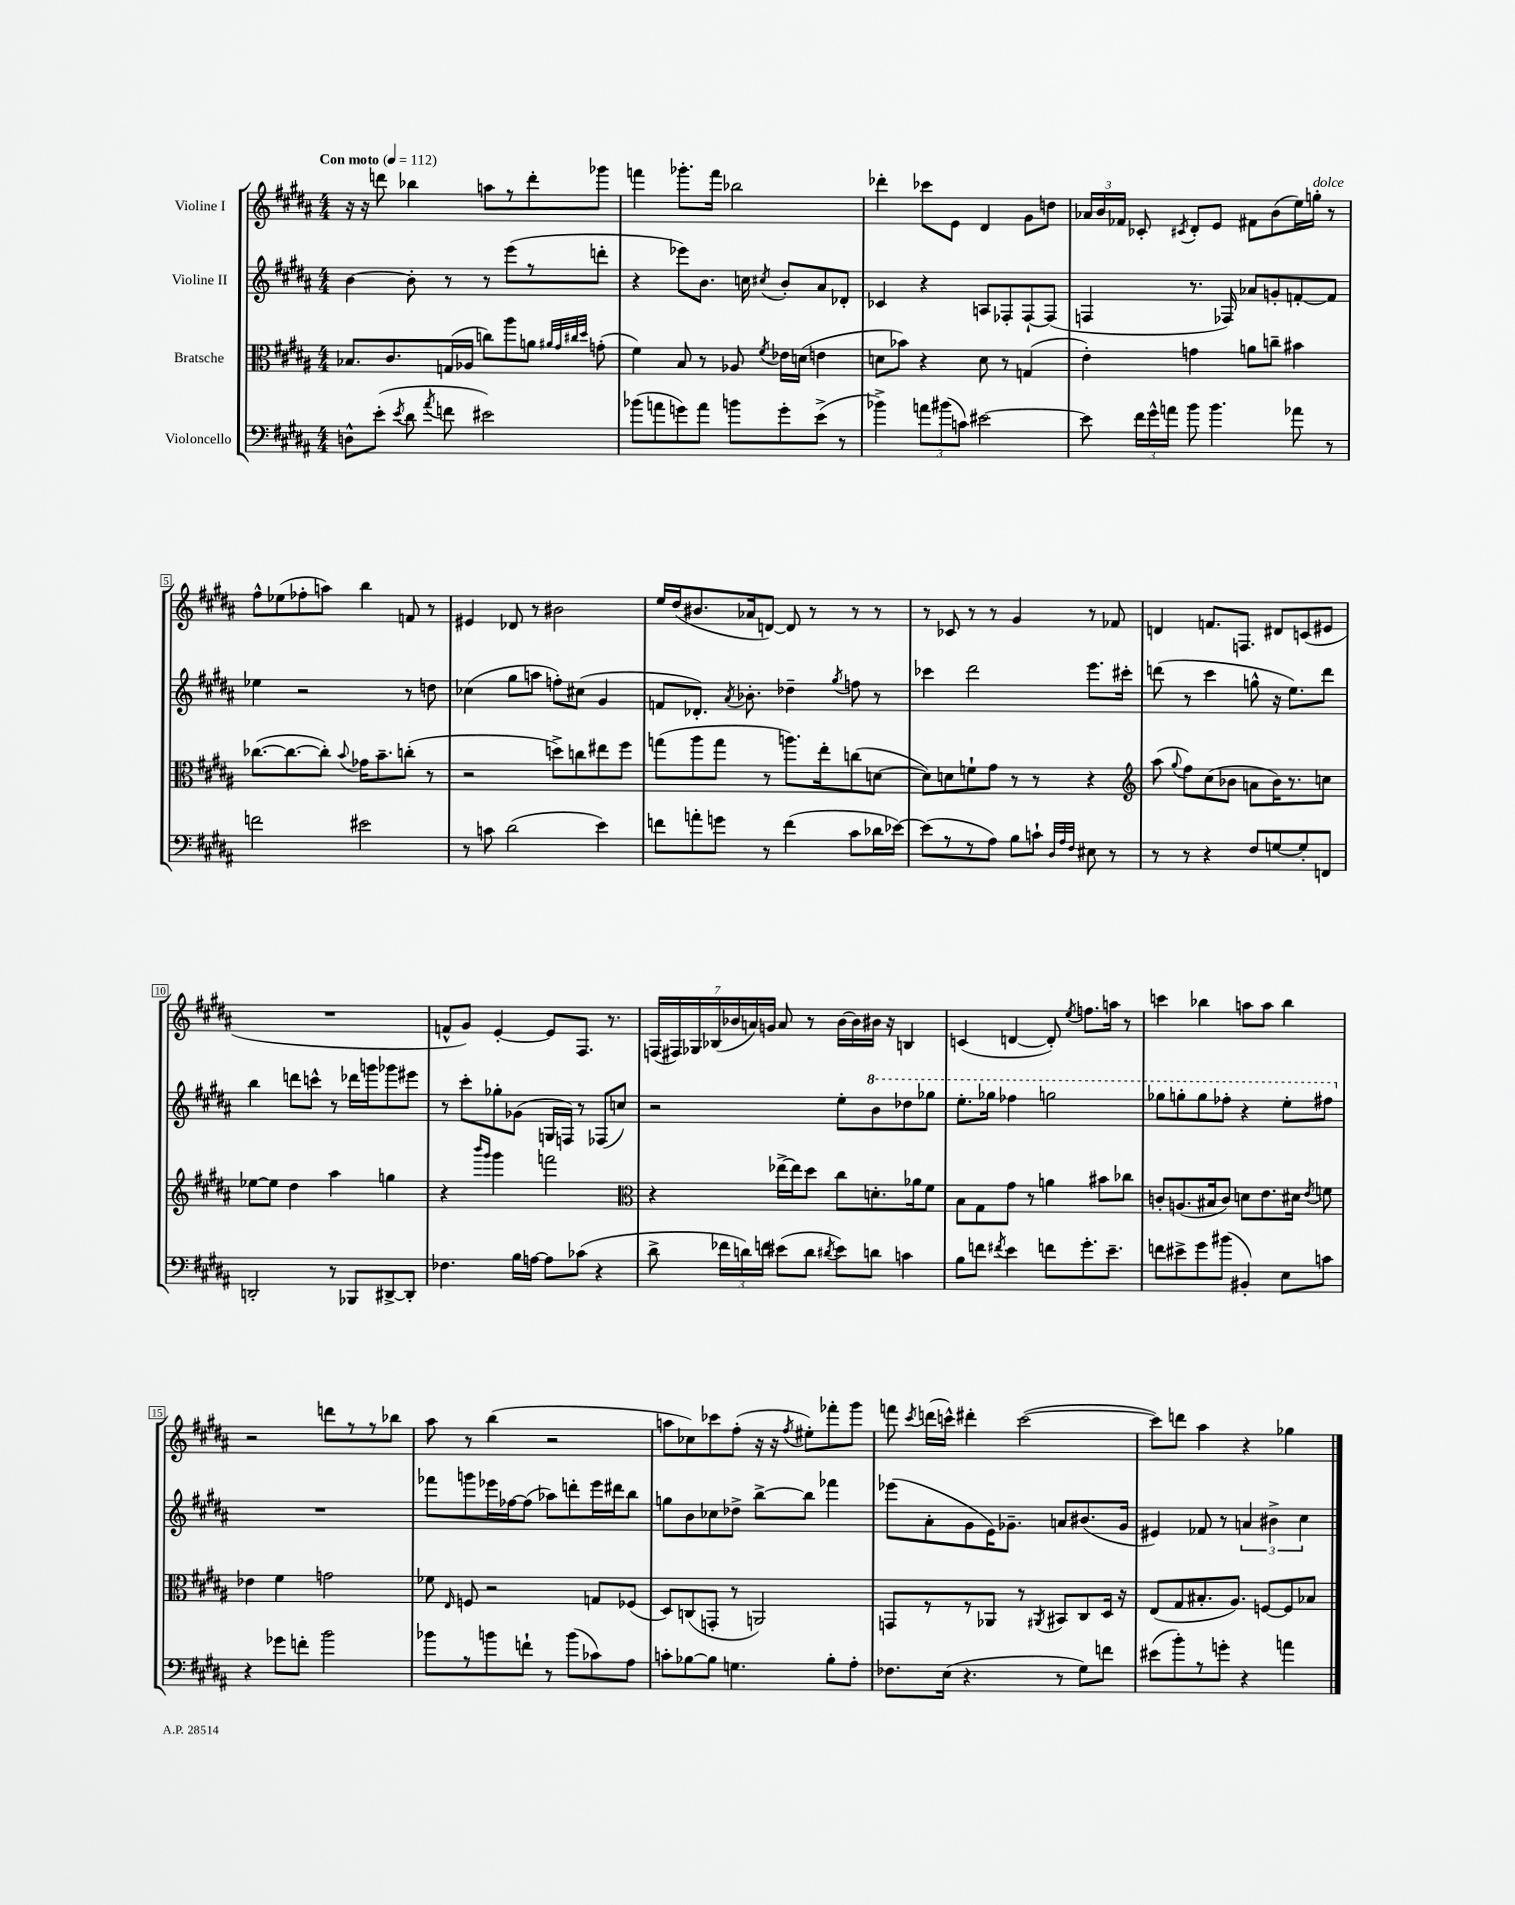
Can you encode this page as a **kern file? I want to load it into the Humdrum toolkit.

**kern	**kern	**kern	**kern
*part4	*part3	*part2	*part1
*staff4	*staff3	*staff2	*staff1
*I"Violoncello	*I"Bratsche	*I"Violine II	*I"Violine I
*clefF4	*clefC3	*clefG2	*clefG2
*k[f#c#g#d#a#]	*k[f#c#g#d#a#]	*k[f#c#g#d#a#]	*k[f#c#g#d#a#]
*M4/4	*M4/4	*M4/4	*M4/4
*MM112	*MM112	*MM112	*MM112
=1	=1	=1	=1
!	!	!	!LO:TX:a:B:t=Con moto
8Dn^^\L	8.B-X/L	[4b\	16r
.	.	.	16r
(8e'\J	.	.	8dddn\
.	8.c#/	.	.
8qe/	.	.	.
8d#\	.	8b'\]	4bb-X\
8qa#/	.	.	.
8fn\	(16Gn/L	8r	.
.	16A-X/JJ	.	.
2e#X\)	8ccn\L)	8r	8aan\L
.	8aa#\	(8eee\L	8r
.	8an\J	8r	8ddd'\
.	32qqa#X/LLL	.	.
.	32qqg#/	.	.
.	32qqcc#X/	.	.
.	32qqdd#/JJJ	.	.
.	(8gn'\	8dddn'\J	8ggg-X\J
=2	=2	=2	=2
(8b-X\L	4f#\)	4r	4fffn\
8an\	.	.	.
8gn\)	8B/	8eee-X\L)	8.ggg-X'\L
8a\J	8r	8.b\J	.
.	.	.	16fff\Jk
8bn\L	8A-X/	.	2bb-X\
.	.	16ccn\	.
.	8qf#/	8qcc#X/	.
8g'\	16e-X\LL	8b'/L	.
.	(16dn\JJ	.	.
(8e^\J	4en\	8a#/	.
8r	.	8d-X'/J	.
=3	=3	=3	=3
4b-X^\)	8dn\L	4c-X/	4ddd-X'\
.	8b-X\J)	.	.
12an\L	4r	4r	8ccc-X\L
(12b#X\	.	.	.
.	.	.	8e\J
12cn\J)	.	.	.
[2e#X\	8d\	8An/L	4d#/
.	8r	8F-X'/	.
.	(4Gn/	[8F-`/	8g#\L
.	.	(8F-/J]	8ddn\J
=4	=4	=4	=4
8e#\]	4e'\)	4Fn/	24a-X/LL
.	.	.	24b/
.	.	.	24f-X/JJ
24f#\LL	.	.	8c-X'/
24g#^^\	.	.	.
24an\JJ	.	.	.
.	.	.	8qc#X/
8b\	4gn\	8.r	8d#'/L
4.b\	.	.	8e/J
.	.	16F-X/)	.
.	8an\L	8a-X/L	8f#X\L
.	8ccn~\J	8gn'/	(8b\
8a-X\	4b#X\	[8fn'/	16ee\L)
!	!	!	!LO:TX:a:i:t=dolce
.	.	.	16ggn'\JJ
8r	.	8f/J]	8r
!!LO:LB:g=z
=5	=5	=5	=5
2fn\	([8.cc-X\L	4ee-X\	8ff#^^\L
.	.	.	(8ee-X\
.	8.cc-\_	.	.
.	.	2r	8ff-X'\
.	8cc-'\J])	.	8aan\J)
.	8qqb/	.	.
2e#X\	16g-X\KL	.	4bb\
.	8.b~\	.	.
.	(8ccn'\J	8r	8fn/
.	8r	8ddn\	8r
=6	=6	=6	=6
8r	2r	(4cc-X\	4e#X/
8cn\	.	.	.
(2d#\	.	8gg#\L	8d-X/
.	.	8aan\J	8r
.	8ddn^\L)	8ffn'\L)	2b#X\
.	8ccn\	(8cc#X\J	.
4e\)	8ee#X\	4g#/	.
.	8ff#\J	.	.
=7	=7	=7	=7
8fn\L	(8ggn\L	8fn/L	16ee/LL
.	.	.	(16dd#/J
8an'\	8aa#\	8.d-X'/J)	8.b#X/
8gn\J	8gg\J	.	.
.	.	8qa#/	.
.	.	8.b-X'\	16a-X/k
8r	8r	.	[8dn/J)
(4f\	8.aan\L)	4dd-X~\	8d/]
.	.	.	8r
.	16ee'\k	.	.
.	.	8qgg#/	.
8c#\L	(8ccn\	8ffn\	8r
16d-X\L	[8dn\J	8r	8r
[16e-X\JJ)	.	.	.
=8	=8	=8	=8
(8e-\L]	8d\L])	4ccc-X\	8r
8r	8dn\	.	8c-X/
8r	8fn`\	2ddd#\	8r
8A#\J)	8g#\J	.	8r
8B\L	8r	.	4g#/
8cn`\J	8r	.	.
32qqD#/LLL	.	.	.
32qqA#/	.	.	.
32qqF#/JJJ	.	.	.
8E#X\	4r	8.eee\L	8r
8r	.	.	8f-X/
.	.	16ccc#X'\Jk	.
=9	=9	=9	=9
*	*clefG2	*	*
8r	(8aa#\	(8dddn\	4dn/
.	8qqgg#/	.	.
8r	8ff#\L)	8r	.
4r	(8cc#\	4ccc#\	8.fn/L
.	8b-X\J	.	.
.	.	.	8.Fn/J
8F#/L	8an\L	8ggn^^\	.
[8Gn/	16b-\K)	16r	8d#X/L
.	8.r	8.ee\L)	.
8G'/]	.	.	(8cn/
8FFn/J	8ccn\J	8ddd\J	8e#X/J
!!LO:LB:g=z
=10	=10	=10	=10
2DDn'/	[8ee-X\L	4bb\	1r
.	8ee-\J]	.	.
.	4dd#\	8dddn\L	.
.	.	8cccn^^\J	.
8r	4aa#\	8r	.
8BBB-X/L	.	16ddd-X\LL	.
.	.	16gggn\J	.
[8DD#X^/	4ggn\	8ggg-X\	.
8DD#'/J]	.	8eee#X\J	.
=11	=11	=11	=11
4.F-X\	4r	8r	8fn^^/L
.	.	8ccc#'\L	8g#/J)
.	16qqbbb/LL	.	.
.	16qqggg#/JJ	.	.
.	4ggg#\	8gg-X'\	[4e'/
16B\LL	.	(8g-X\J	.
[16An\JJ	.	.	.
8A\L]	2fffn\	16Gn/LL	8e/L]
.	.	16Fn/JJ)	.
(8c-X\J	.	8r	8.F#/J
4r	.	(8F-X/L	.
.	.	.	8.r
.	.	8ccn/J)	.
=12	=12	=12	=12
*	*clefC3	*	*
8d#^\	4r	2r	(28Fn/LL
.	.	.	28F#X/)
.	.	.	28G-X/
.	.	.	(28B-X/
24f-X\LL	.	.	.
.	.	.	28b-X/
24dn\)	.	.	.
.	.	.	28an/)
24fn\JJ	.	.	.
.	.	.	28gn/JJ
(8e#X\L	[16ee-X^\LL	.	8a/
.	16ee-\J]	.	.
8d\J	8dd#\J	.	8r
8qd#X/	.	.	.
8e#\L)	8cc#\L	8ee'\L	[16b-\LL
.	.	.	16b-\]
*	*	*8va	*
8dn\J	8.dn'\	8bb\	16b#X\JJ
.	.	.	16r
4cn\	.	8ddd-X\	4Bn/
.	16a-X\k	.	.
.	8f#\J	8ggg-X\J	.
=13	=13	=13	=13
8B\L	8B\L	8.eee'\L	(4cn/
8fn\J	8G#\	.	.
.	.	16ggg-X\Jk	.
8qf#X/	.	.	.
4e\	8g#\J	4fff-X\	[4dn/
.	8r	.	.
8fn\L	4an\	2gggn\	8d'/])
.	.	.	8qee/
8.g#'\	.	.	8.ffn\L
.	8b#X\L	.	.
8.e~\J	.	.	16aan\Jk
.	8cc-X\J	.	8r
=14	=14	=14	=14
8fn\L	8cn'/L	8ggg-X\L	4cccn\
8e#X^\	(8.An/	8gggn'\	.
8g#\	.	8ggg\	4bb-X\
.	16B#X/k	.	.
(8b#X\J	8c/J)	8fff-X'\J	.
4BB#X'/)	8dn\L	4r	8aan\L
.	8.e\	.	8aa\J
8E\L	.	8eee'\L	4bb-\
.	16d#X\Jk	.	.
.	8qe/	.	.
8cn\J	8fn\	8fff#X\J	.
!!LO:LB:g=z
=15	=15	=15	=15
*	*	*X8va	*
4r	4e-X\	1r	2r
8g-X\L	4f#\	.	.
8fn'\J	.	.	.
2b\	2gn\	.	8dddn\L
.	.	.	8r
.	.	.	8r
.	.	.	8bb-X\J
=16	=16	=16	=16
8b-X\L	8f-X\	8fff-X\L	8aa#\
.	16qqE/	.	.
8r	8Fn/	8gggn\	8r
8bn\	2r	16eee-X\L	(4bb\
.	.	[16ff-X\J	.
8fn`\J	.	(8ff-\J]	.
8r	.	8aa-X\L)	2r
(8b\L	.	8dddn'\	.
8c-X\)	8Gn/L	16eee-\L	.
.	.	16ddd#X\J	.
8A#\J	(8F-X/J	8bb\J	.
=17	=17	=17	=17
8cn'\L	8D#/L)	8ggn\L	8aan\L
[8B-X\	(8Cn/	8b\	8cc-X\)
8B-\J]	8GGn'/J	8cc-X\	8ccc-X\
4.Gn\	8r	8dd-X^\J	(8ff#'\J
.	2AAn/)	[8bb^\L	16r
.	.	.	16r
.	.	.	8qff#/
.	.	8bb\J]	8ee#X'\L)
8B-'\L	.	4fff-X\	8fff-X'\
8A#'\J	.	.	8ggg#\J
=18	=18	=18	=18
8.F-X\L	8GGn/L	(8eee-X\L	8fffn\
.	.	.	8qccc#/
.	8r	8a#'\	(16dddn\LL
(16E\Jk	.	.	16cccn^^\JJ)
4.r	8r	8g#\	4ddd#X'\
.	8AA-X/J	16e\K)	.
.	.	8.g-X~\J	.
.	8r	.	([2ccc\
.	8qAA#X/	.	.
8r	8BB#X/L	8an/L	.
8G#\L)	8C#/	(8.b#X/	.
8fn\J	16D#/Jk	.	.
.	16r	16g-/Jk	.
=19	=19	=19	=19
(8e#X\L	(8E/L	4e#X/)	8ccc\L])
8b'\)	8G#/	.	8dddn\J
8r	8.B#X'/	8f-X/	4aa#\
8gn'\J	.	8r	.
.	8.A#/J)	.	.
4r	.	6an/	4r
.	[8Fn/L	.	.
.	.	6b#X^\	.
4an\	8F/]	.	4gg-X\
.	.	6cc#\	.
.	8B-X/J	.	.
==	==	==	==
*-	*-	*-	*-
